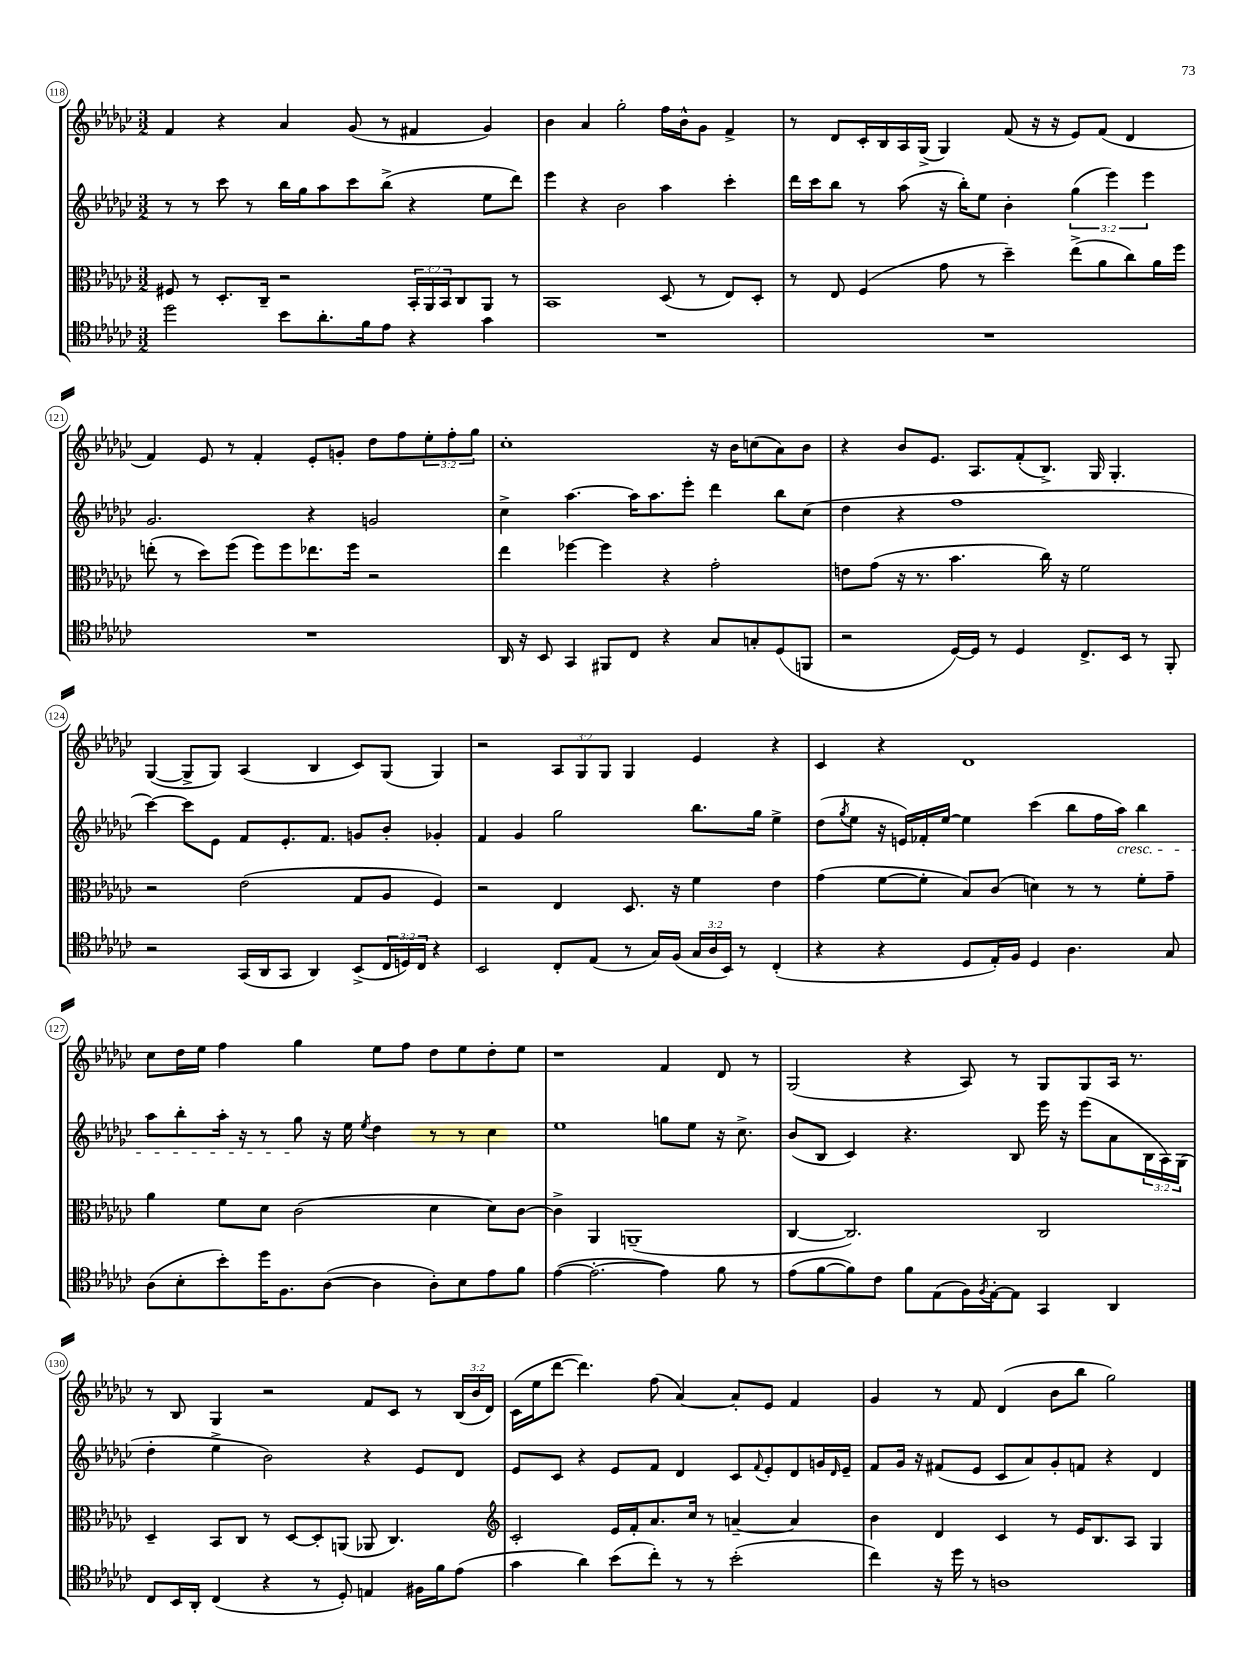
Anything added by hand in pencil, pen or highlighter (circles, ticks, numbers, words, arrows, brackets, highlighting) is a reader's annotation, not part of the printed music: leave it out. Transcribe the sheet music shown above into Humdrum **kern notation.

**kern	**kern	**kern	**kern
*part4	*part3	*part2	*part1
*staff4	*staff3	*staff2	*staff1
*clefC4	*clefC3	*clefG2	*clefG2
*k[b-e-a-d-g-c-]	*k[b-e-a-d-g-c-]	*k[b-e-a-d-g-c-]	*k[b-e-a-d-g-c-]
*M3/2	*M3/2	*M3/2	*M3/2
=118	=118	=118	=118
2dd-\	8F#X/	8r	4f/
.	8r	8r	.
.	8.D-'/L	8ccc-\	4r
.	.	8r	.
.	16C-~/Jk	.	.
8b-\L	2r	16bb-\LL	4a-/
.	.	16gg-\J	.
8.a-'\	.	8aa-\	.
.	.	8ccc-\	(8g-/
16f\k	.	.	.
8e-\J	.	(8bb-^\J	8r
4r	24BB-'/LL	4r	4f#X/
.	24AA-/	.	.
.	24BB-/J	.	.
.	8C-/	.	.
4g-\	8AA-/J	8ee-\L	4g-/)
.	8r	8ddd-\J)	.
=119	=119	=119	=119
1.r	1BB-	4eee-\	4b-\
.	.	4r	4a-/
.	.	2b-\	2gg-'\
.	(8D-/	4aa-\	16ff\LL
.	.	.	16b-^^\J
.	8r	.	8g-\J
.	8E-/L)	4ccc-'\	4f^/
.	8D-'/J	.	.
=120	=120	=120	=120
1.r	8r	16ddd-\LL	8r
.	.	16ccc-\J	.
.	8E-/	8bb-\J	8d-/L
.	(4F/	8r	16c-'/L
.	.	.	16B-/
.	.	(8aa-\	16A-/
.	.	.	(16G-^/JJ
.	8g-\	16r	4G-/)
.	.	16bb-'\KL)	.
.	8r	8ee-\J	.
.	4dd-~\)	4b-'\	(8f/
.	.	.	16r
.	.	.	16r
.	(8ee-^\L	(6gg-\	8e-/L)
.	8a-\	.	(8f/J
.	.	6eee-\)	.
.	8cc-\)	.	4d-/
.	.	6eee-\	.
.	16a-\L	.	.
.	16ff\JJ	.	.
!!LO:LB:g=z
=121	=121	=121	=121
1.r	(8een'\	2.g-/	4f/)
.	8r	.	.
.	8dd-\L)	.	8e-/
.	(8ff\J	.	8r
.	8ff\L)	.	4f'/
.	8ff\	.	.
.	8.ee-X\	4r	8e-'/L
.	.	.	8gn'/J
.	16ff\Jk	.	.
.	2r	2gn/	8dd-\L
.	.	.	8ff\
.	.	.	12ee-'\
.	.	.	12ff'\
.	.	.	12gg-\J
=122	=122	=122	=122
16AA-/	4ee-\	4cc-^\	1cc-'
16r	.	.	.
8BB-/	.	.	.
4GG-/	[4ff-X\	[4.aa-\	.
8FF#X/L	4ff-\]	.	.
8C-/J	.	16aa-\KL]	.
.	.	8.aa-\	.
4r	4r	.	.
.	.	8eee-'\J	.
8G-/L	2g-'\	4ddd-\	16r
.	.	.	16b-\KL
8Gn'/	.	.	(8ccn\
(8D-/	.	8bb-\L	8a-\)
8FFn/J	.	(8cc-\J	8b-\J
=123	=123	=123	=123
2r	8en\L	4dd-\	4r
.	(8g-\J	.	.
.	16r	4r	8b-/L
.	8.r	.	.
.	.	.	8.e-/J
[16D-/LL)	4.b-\	1ff	.
16D-/JJ]	.	.	8.A-/L
8r	.	.	.
4D-/	.	.	(8f'/
.	16cc-\)	.	8.B-^/J)
.	16r	.	.
8.C-^/L	2f\	.	.
.	.	.	16G-/
.	.	.	4.G-'/
16BB-/Jk	.	.	.
8r	.	.	.
8FF'/	.	.	.
!!LO:LB:g=z
=124	=124	=124	=124
2r	2r	[4ccc-\)	([4G-/
.	.	8ccc-\L]	8G-^/L]
.	.	8e-\J	8G-/J)
(16GG-/LL	(2e-\	8f/L	(4A-/
16AA-/J	.	.	.
8GG-/J	.	8.e-'/	.
4AA-/)	.	.	4B-/
.	.	8.f/J	.
(8BB-^/L	8G-/L	8gn/L	8c-/L)
24C-/L	8A-/J	8b-'/J	(8G-/J
24Dn/)	.	.	.
24C-/JJ	.	.	.
4r	4F/)	4g-X'/	4G-/)
=125	=125	=125	=125
2BB-/	2r	4f/	2r
.	.	4g-/	.
8C-'/L	4E-/	2gg-\	12A-/L
.	.	.	12G-/
(8E-/J	.	.	.
.	.	.	12G-/J
8r	8.D-/	.	4G-/
16G-/LL)	.	.	.
(16F/JJ	16r	.	.
24G-/LL	4f\	8.bb-\L	4e-/
24A-/	.	.	.
24BB-/JJ)	.	.	.
8r	.	.	.
.	.	16gg-\Jk	.
(4C-'/	4e-\	4ee-^\	4r
=126	=126	=126	=126
4r	(4g-\	(8dd-\L	4c-/
.	.	8qgg-/	.
.	.	8ee-\J	.
4r	[8f\L	16r	4r
.	.	16en/LL)	.
.	8f'\J]	16f-X'/	.
.	.	[16ee-/JJ	.
8D-/L	8B-/L)	4ee-\]	1d-
16E-'/L)	(8c-/J	.	.
16F/JJ	.	.	.
4D-/	4dn\)	(4ccc-\	.
4.A-\	8r	8bb-\L	.
.	8r	16ff\L	.
!	!	!LO:TX:b:i:t=cresc.	!
.	.	16aa-\JJ)	.
.	8f'\L	4bb-\	.
8G-/	8g-~\J	.	.
!!LO:LB:g=z
=127	=127	=127	=127
(8A-\L	4a-\	8aa-\L	8cc-\L
8B-'\	.	8bb-'\	16dd-\L
.	.	.	16ee-\JJ
8b-'\)	8f\L	16aa-'\Jk	4ff\
.	.	16r	.
16dd-\K	8d-\J	8r	.
8.F\	.	.	.
.	(2c-\	8gg-\	4gg-\
([8A-\J	.	16r	.
.	.	16ee-\	.
.	.	8qee-/	.
4A-\]	.	4dd-\	8ee-\L
.	.	.	8ff\J
8A-'\L)	4d-\	8r	8dd-\L
8B-\	.	8r	8ee-\
8e-\	8d-\L)	4cc-\	8dd-'\
8f\J	[8c-\J	.	8ee-\J
=128	=128	=128	=128
([4e-\	4c-^\]	1ee-	1r
2.e-'\_	4AA-/	.	.
.	(1AAn~	.	.
4e-\])	.	8ggn\L	4f/
.	.	8ee-\J	.
8f\	.	16r	8d-/
.	.	8.cc-^\	.
8r	.	.	8r
=129	=129	=129	=129
(8e-\L	[4C-/	(8b-/L	(2G-/
[8f\	.	8B-/J	.
8f\])	2.C-/])	4c-/)	.
8c-\J	.	.	.
8f\L	.	4.r	4r
(8E-\	.	.	.
16F\L)	.	.	8A-/)
8qF/	.	.	.
[16E-'\J	.	.	.
8E-\J]	.	8B-/	8r
4GG-/	2C-/	16eee-\	8G-/L
.	.	16r	.
.	.	(8eee-\L	8G-/
4AA-/	.	8a-\	16A-/Jk
.	.	.	8.r
.	.	24B-\L	.
.	.	24A-\)	.
.	.	(24G-\JJ	.
!!LO:LB:g=z
=130	=130	=130	=130
8C-/L	4D-~/	4dd-'\	8r
16BB-/L	.	.	8B-/
16AA-'/JJ	.	.	.
(4C-/	8BB-/L	4ee-^\	4G-/
.	8C-/J	.	.
4r	8r	2b-\)	2r
.	[8D-/L	.	.
8r	8D-'/]	.	.
8D-'/)	(8AAn/J	.	.
4En/	8AA-X/	4r	8f/L
.	4.C-/)	.	8c-/J
16F#X\LL	.	8e-/L	8r
16f\J	.	.	.
(8e-\J	.	8d-/J	(24B-/LL
.	.	.	24b-/
.	.	.	24d-/JJ)
=131	=131	=131	=131
*	*clefG2	*	*
4g-\	2c-'/	8e-/L	(16c-\LL
.	.	.	16ee-\J
.	.	8c-/J	[8ddd-\J
4a-\)	.	4r	4.ddd-\])
(8b-\L	16e-/LL	8e-/L	.
.	16f'/J	.	.
8cc-'\J)	8.a-/	8f/J	(8ff\
8r	.	4d-/	[4a-/)
.	16cc-/Jk	.	.
8r	8r	.	.
(2b-'\	[4an~/	8c-/L	8a-'/L]
.	.	8qqf/	.
.	.	8e-'/	8e-/J
.	4a/]	8d-/	4f/
.	.	16gn/L	.
.	.	16qqd-/	.
.	.	16e-~/JJ	.
=132	=132	=132	=132
4cc-\)	4b-\	8f/L	4g-/
.	.	16g-/Jk	.
.	.	16r	.
16r	4d-/	(8f#X/L	8r
16dd-\	.	.	.
8r	.	8e-/J	8f/
1An	4c-/	8c-/L	(4d-/
.	.	8a-/)	.
.	8r	8g-'/	8b-\L
.	16e-/KL	8fn/J	8bb-\J
.	8.B-/	.	.
.	.	4r	2gg-\)
.	8A-/J	.	.
.	4G-/	4d-/	.
==	==	==	==
*-	*-	*-	*-
